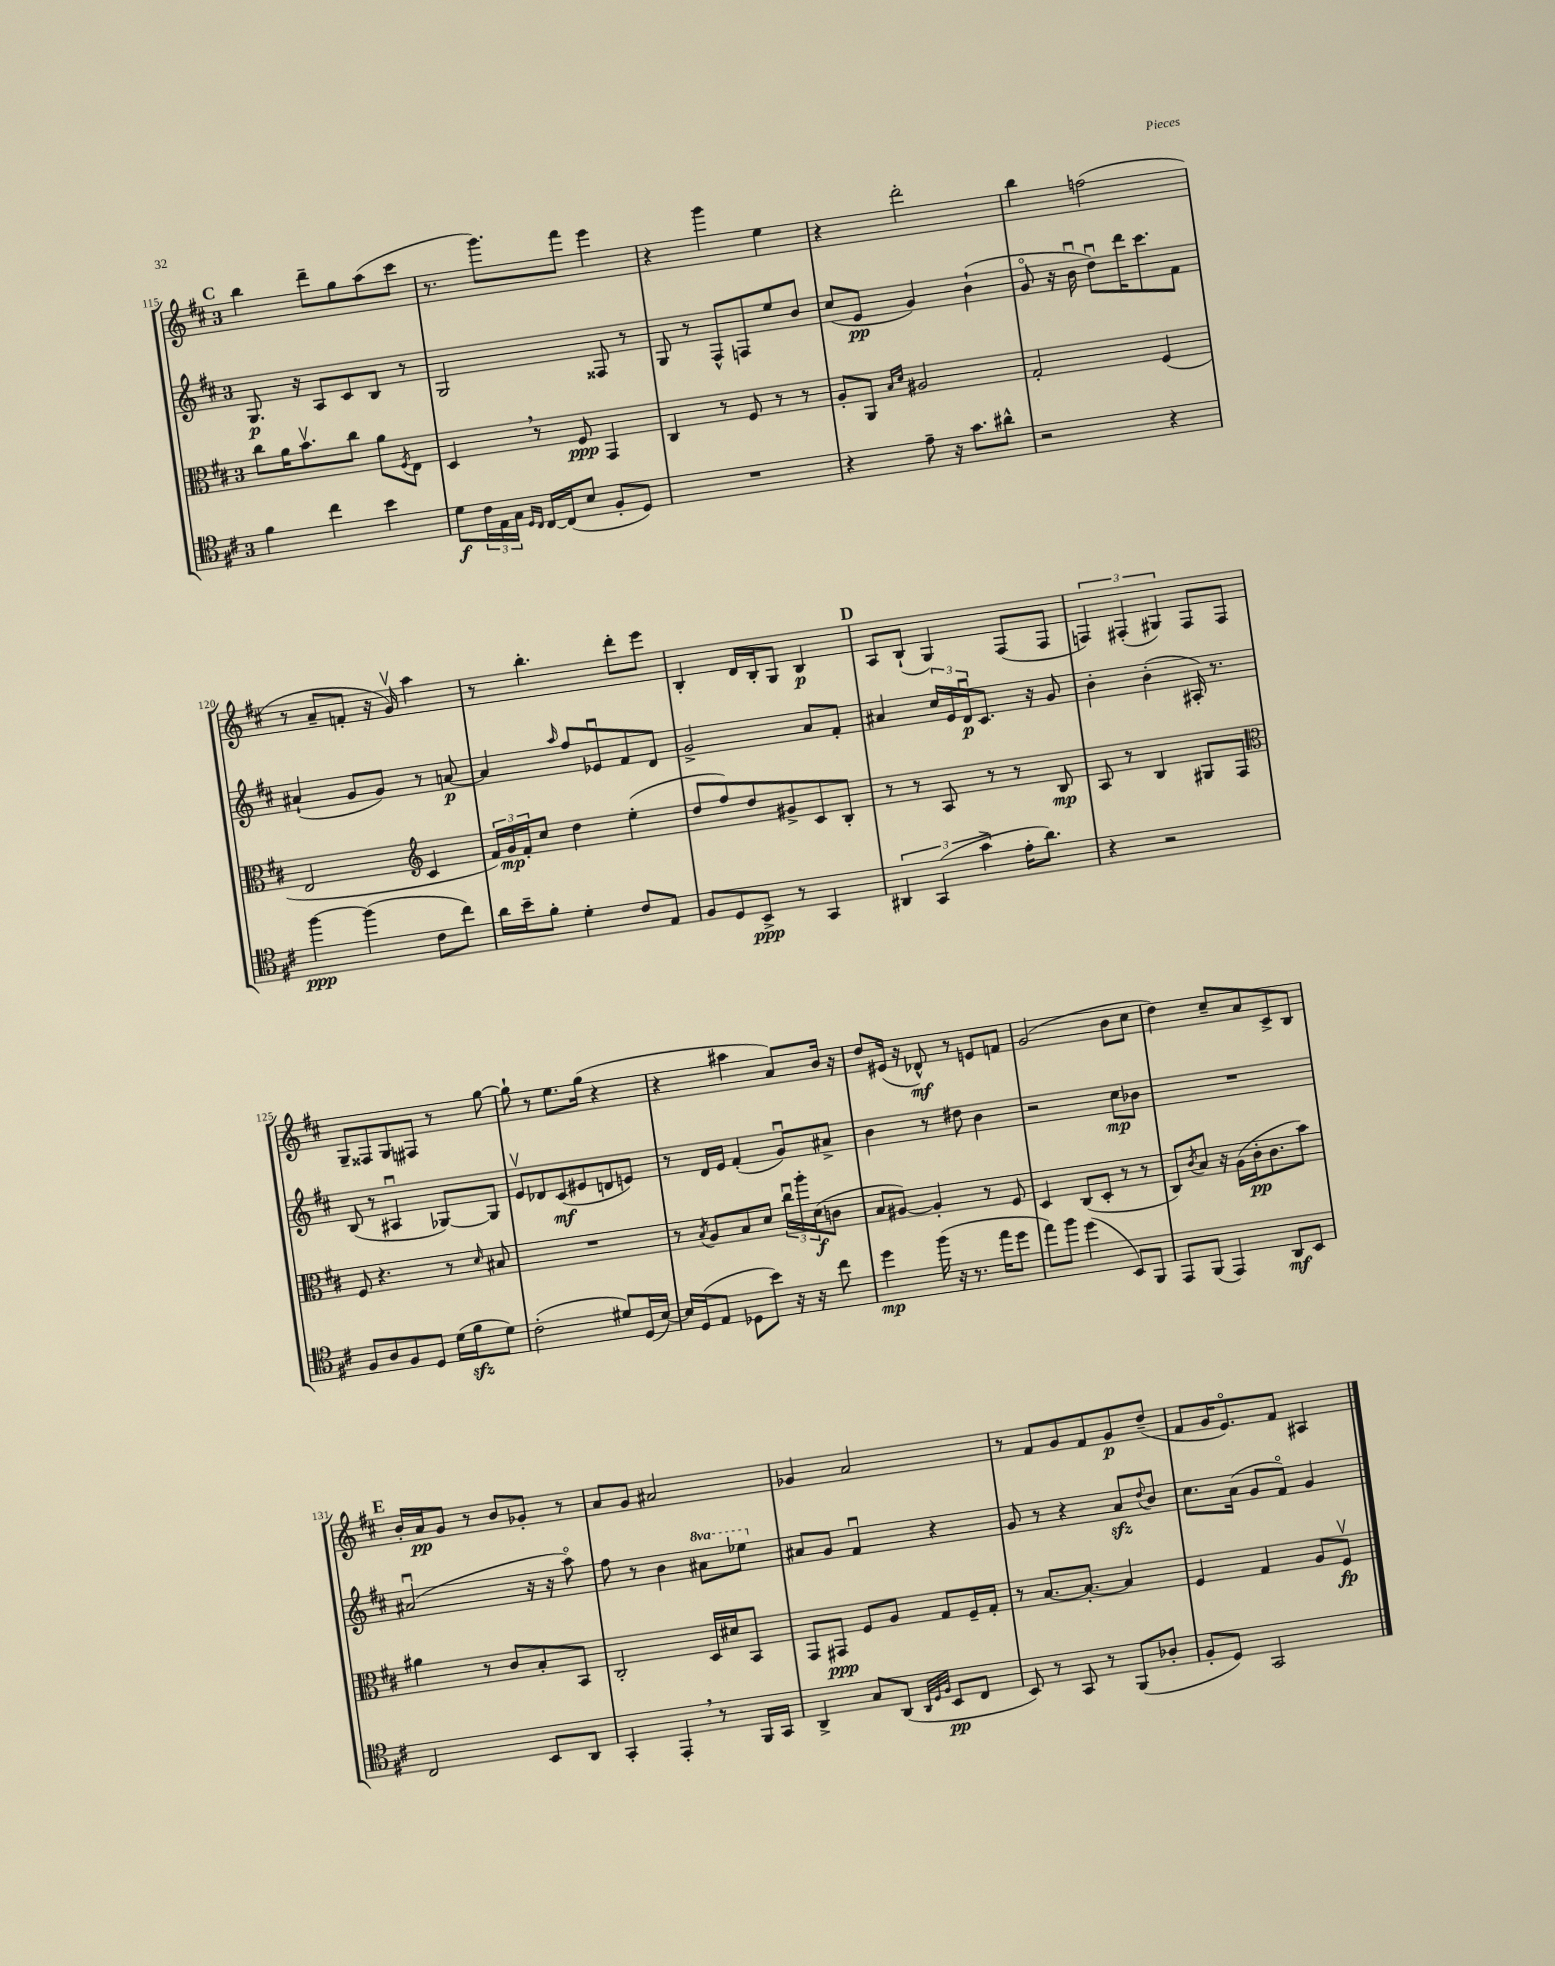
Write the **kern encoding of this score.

**kern	**kern	**kern	**kern
*staff4	*staff3	*staff2	*staff1
*clefC4	*clefC3	*clefG2	*clefG2
*k[f#c#]	*k[f#c#]	*k[f#c#]	*k[f#c#]
*M3/4	*M3/4	*M3/4	*M3/4
4f#	8cc#	8.G	4bb
.	16a	.	.
.	8.bv	16r	.
4cc#	.	8A	8ddd~
.	8cc#	8c#	8gg
4b	8a	8B	(8aa
.	8qF#	.	.
.	8E	8r	8ccc#
=	=	=	=
8d	4D	2G	8.r
24c#	.	.	.
24E	.	.	.
.	.	.	8.ggg)
24G	.	.	.
16qqD	.	.	.
16qqC#	.	.	.
[16C#	8r	.	.
(16C#]	.	.	.
8B	8F#	.	8fff#
8F#'	4GG	8F##	4eee
8D)	.	8r	.
=	=	=	=
2.r	4C#	8G	4r
.	.	8r	.
.	8r	8F#^^	4ggg
.	8F#	8F	.
.	8r	8ee	4ee
.	8r	8b	.
=	=	=	=
4r	8A'	(8cc#	4r
.	8AA	8e	.
.	16qqB	.	.
.	16qqd	.	.
8e~	2A#	4g)	2ddd'
16r	.	.	.
8.g	.	.	.
.	.	(4b`	.
8a#^^	.	.	.
=	=	=	=
2r	2G'	8go	4bb
.	.	16r	.
.	.	16bu	.
.	.	8ddu)	(2ff
.	.	16ddd	.
.	.	8.ccc#	.
4r	(4F#	.	.
.	.	8f#	.
=	=	=	=
[4ff#	2E	(4a#`	8r
.	.	.	8a~
(4ff#]	.	8g	8f'
.	.	8g)	16r
.	.	.	16gv)
*	*clefG2	*	*
8c#	4c#	8r	4aa
8cc#)	.	[8a	.
=	=	=	=
16a	24f#)	4a]	8r
.	24g	.	.
16b~	.	.	.
.	24f#'	.	.
8f#'	8cc#	.	4.bb'
.	.	16qqaa	.
4d'	4dd	8ff#	.
.	.	8e-u	.
8c#	(4ee'	8f#	8ddd'
8E	.	8d	8eee
=	=	=	=
8F#	8dd	2g^	4B'
8D	8ff#)	.	.
8BB^	8dd	.	16d
.	.	.	16B'
8r	8g#^	.	8G
4GG	8c#	8a	4B
.	8B'	8f#'	.
=	=	=	=
6AA#	8r	4a#	8A
.	8r	.	(8B`
(6GG	.	.	.
.	8A	24cc#	4G)
.	.	24e	.
6g^	.	24du	.
.	8r	8.c#	.
16e'	8r	.	(8F#
8.a)	.	16r	.
.	8B	8g	8F#
=	=	=	=
4r	8A	4b'	6F)
.	8r	.	.
.	.	.	(6F#'
2r	4B	(4b'	.
.	.	.	6G#)
.	8G#	16A#')	8F#
.	.	8.r	.
.	8F#	.	8F#
=	=	=	=
*	*clefC3	*	*
8F#	8F#	(8B	8G~
8A	4.r	8r	8F##
8F#	.	4A#u	8G
8D	.	.	8F#
(16d	8r	[8G-)	8r
16f#	.	.	.
.	16qqd	.	.
8d)	8B#	8G-]	[8gg
=	=	=	=
(2c#'	2.r	8ev	8gg`]
.	.	8d-	8r
.	.	(8c#	8.ee
.	.	8e#	.
.	.	.	(16gg
8d#)	.	8d	4r
(16D	.	8e)	.
[16B)	.	.	.
=	=	=	=
16B]	8r	8r	4r
(16D	.	.	.
.	8qB	.	.
8E	8A	16d	.
.	.	16e	.
8D-	8B	(4f#'	4aa#
8b)	8d	.	.
16r	24cc#u	8gu)	8a)
.	24aa'	.	.
16r	.	.	.
.	(24d	.	.
8cc#	8c	8a#^	16b
.	.	.	16r
=	=	=	=
4dd	8B	4b	8dd
.	[8A#)	.	(16e#
.	.	.	16r
(16ff#	4A#']	8r	8d-^^)
16r	.	.	.
8.r	.	8dd#	8r
.	8r	4b	8e
16ee	.	.	.
8dd	8F#	.	8f
=	=	=	=
8ee)	4D	2r	(2g
8ff#	.	.	.
(4dd	(8C#	.	.
.	8D'	.	.
8BB)	8r	8cc#	8b
8FF#	8r	8b-	8cc#
=	=	=	=
8EE	8C#)	2.r	4dd)
.	8qc#	.	.
(8FF#	8B	.	.
4EE)	16r	.	8cc#~
.	(16A	.	.
.	16c#'	.	8a
.	8.c#	.	.
8AA	.	.	8c#^
8BB	8b)	.	8B
=	=	=	=
2C#	4a#	(2a#u	16b'
.	.	.	16a
.	.	.	8g
.	8r	.	8r
.	8c#	.	8b
8BB	8B'	16r	8g-'
.	.	16r	.
8AA	8BB	8aao)	8r
=	=	=	=
4GG'	2C#'	8ff#	8a
.	.	8r	8g
4EE'	.	4b	2a#
8r	16D	8aa#	.
.	16d#	.	.
16FF#	8BB	8eee-	.
16GG	.	.	.
=	=	=	=
4AA^	8GG	8a#	4g-
.	8GG#	8g	.
8G	8F#	4f#u	2a
(8AA	8A	.	.
32qqAA	.	.	.
32qqD	.	.	.
32qqF#	.	.	.
8BB	8G	4r	.
8C#	16F#~	.	.
.	16G'	.	.
=	=	=	=
8BB)	8r	8g	8r
8r	[8.B	8r	8f#
8GG	.	4r	8g
.	8.B'_	.	.
8r	.	.	8f#
(8FF#	4B]	8a	8g
.	.	8qqdd	.
8A-'	.	8b	(8dd~
=	=	=	=
8F#'	4F#	8.cc#	8f#
8D)	.	.	16g
.	.	(16a	8.eo)
2GG	4G	8g	.
.	.	8f#o)	8f#
.	8A	4g	4A#
.	8F#v	.	.
==	==	==	==
*-	*-	*-	*-
